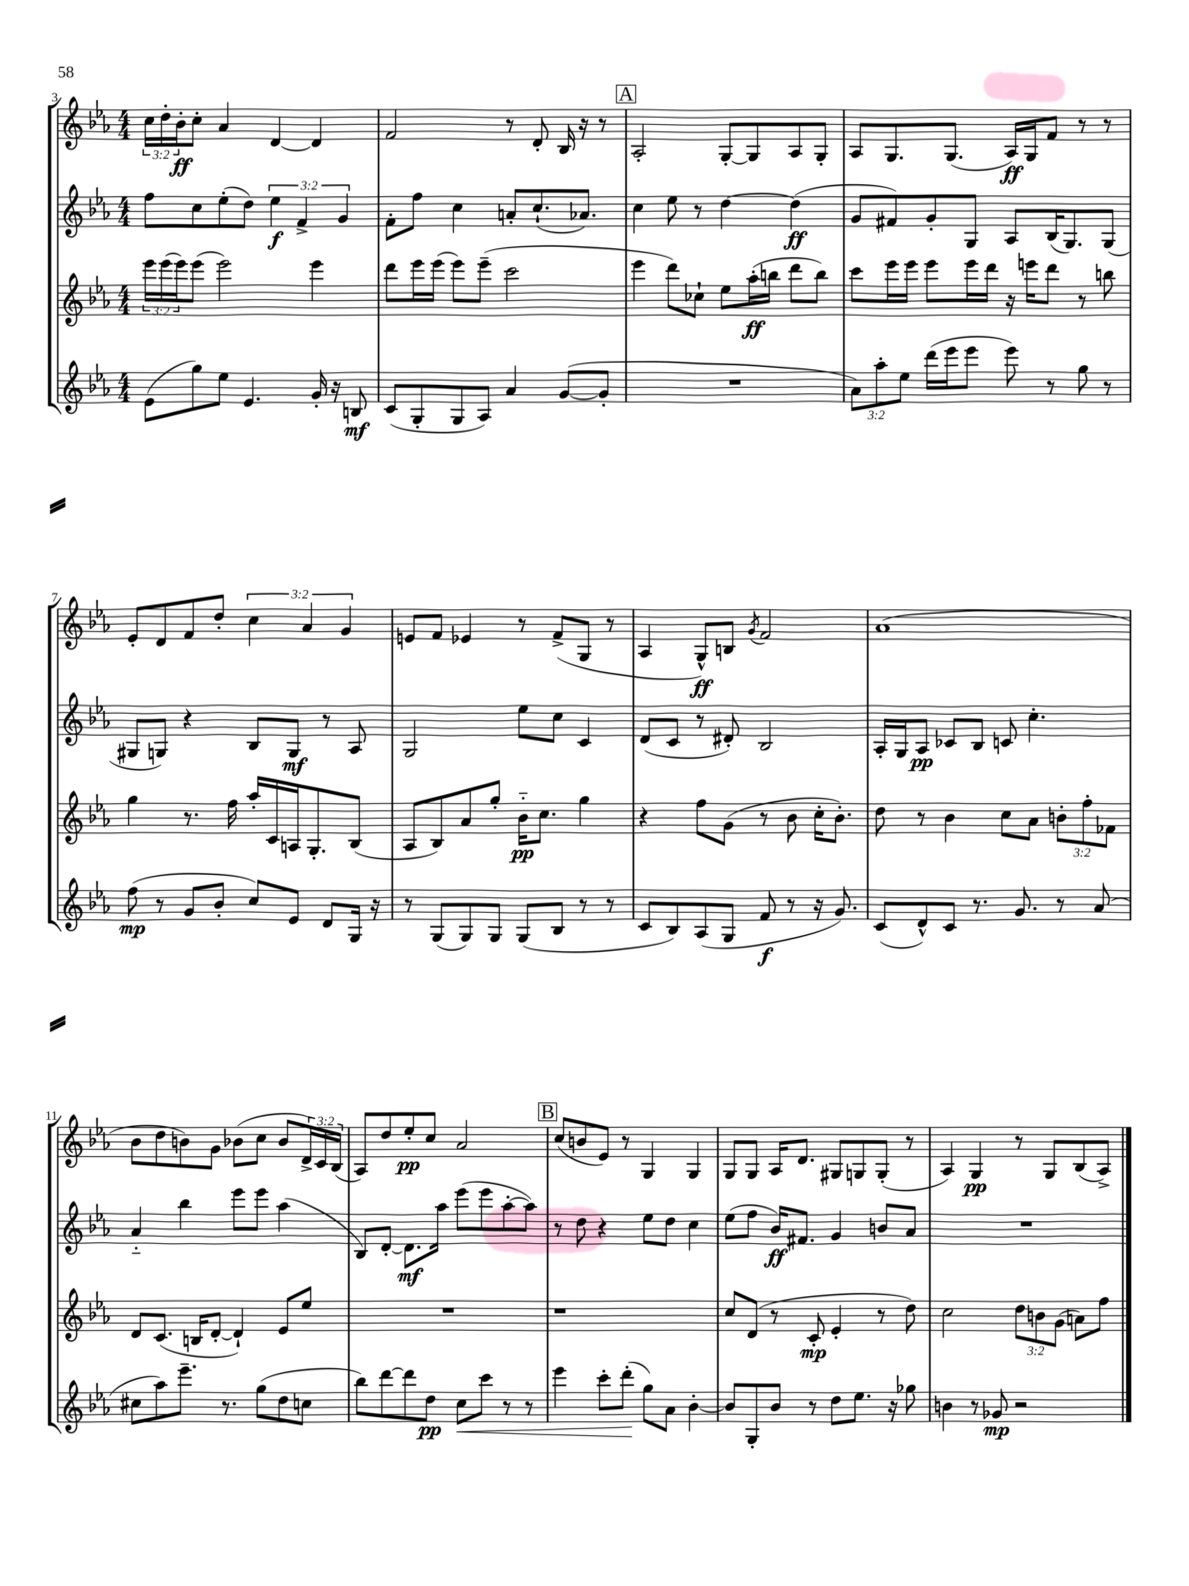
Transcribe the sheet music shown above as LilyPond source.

<<
\new StaffGroup <<
\new Staff = "s0" {
    \clef treble \key ees \major \numericTimeSignature \time 4/4 \override Staff.TupletNumber.text = #tuplet-number::calc-fraction-text
    \tuplet 3/2 { c''16 d''16-. bes'16-.\ff } c''8-. aes'4 d'4~ d'4 |
    f'2 r8 d'8-. bes16 r16 r8 |
    \mark \markup { \box "A" } aes2-. g8~-. g8 aes8 g8-. |
    aes8 g8. g8.( aes16\ff) g16 f'8 r8 r8 |
    ees'8-. d'8 f'8 d''8-. \tuplet 3/2 { c''4 aes'4 g'4 } |
    e'8 f'8 ees'4 r8 f'8->( g8 r8 |
    aes4 g8-^\ff) b8 \acciaccatura { g'8 } f'2 |
    aes'1( |
    bes'8 d''8 b'8) g'8 bes'8( c''8 bes'8 \tuplet 3/2 { d'16->) c'16 bes16( } |
    aes8) d''8 ees''8-.\pp c''8 aes'2 |
    \mark \markup { \box "B" } c''8( b'8 ees'8) r8 g4 g4 |
    g8 g8 aes16 d'8. gis8 g8 g8-.( r8 |
    aes4) g4\pp r8 g8 bes8( aes8->) \bar "|." |
}
\new Staff = "s1" {
    \clef treble \key ees \major \numericTimeSignature \time 4/4 \override Staff.TupletNumber.text = #tuplet-number::calc-fraction-text
    f''8 c''8 ees''8-.( d''8) \tuplet 3/2 { ees''4\f f'4-> g'4 } |
    f'8-. f''8 c''4 a'8-. c''8.-!( aes'8.) |
    \mark \markup { \box "A" } c''4 ees''8 r8 d''4~ d''4\ff( |
    g'8 fis'8) g'8-. g8 aes8 bes16( g8.) g8( |
    gis8 g8) r4 bes8 g8\mf r8 aes8 |
    g2 ees''8 c''8 c'4 |
    d'8( c'8 r8 dis'8-.) bes2 |
    aes16-. g16 aes8\pp ces'8 bes8 c'8 c''4.-. |
    aes'4-_ bes''4 ees'''8 ees'''8 aes''4( |
    bes8) d'8~-. d'8.\mf aes''16 ees'''8( ees'''8 aes''8~-. aes''8) |
    \mark \markup { \box "B" } r8 d''8 r4 ees''8 d''8 c''4 |
    ees''8( f''8 bes'16\ff) fis'8. g'4 b'8 aes'8 |
    R1 \bar "|." |
}
\new Staff = "s2" {
    \clef treble \key ees \major \numericTimeSignature \time 4/4 \override Staff.TupletNumber.text = #tuplet-number::calc-fraction-text
    \tuplet 3/2 { ees'''16 ees'''16( ees'''16) } ees'''8( ees'''2) ees'''4 |
    d'''8 ees'''16 ees'''16( ees'''8) ees'''8--( c'''2 |
    \mark \markup { \box "A" } ees'''4 d'''8) ces''8-! ees''8 aes''16-.\ff( b''16 d'''8 b''8) |
    c'''8 ees'''16 ees'''16 ees'''8 ees'''16 d'''16 r16 e'''16 d'''8 r8 b''8 |
    g''4 r8. f''16 aes''16-. c'16 a16 g8.-. bes8( |
    aes8 bes8) aes'8 g''8-. bes'16-_\pp c''8. g''4 |
    r4 f''8 g'8( r8 bes'8 c''16-. bes'8.-.) |
    d''8 r8 bes'4 c''8 aes'8 \tuplet 3/2 { b'8-. f''8-. fes'8 } |
    d'8 c'8.( b16 d'8~-. d'4-!) ees'8 ees''8 |
    R1 |
    \mark \markup { \box "B" } r1 |
    c''8 d'8( r8 c'8-.\mp ees'4-. r8 d''8) |
    c''2 \tuplet 3/2 { d''8 b'8 g'8( } a'8) f''8 \bar "|." |
}
\new Staff = "s3" {
    \clef treble \key ees \major \numericTimeSignature \time 4/4 \override Staff.TupletNumber.text = #tuplet-number::calc-fraction-text
    ees'8( g''8) ees''8 ees'4. g'16-. r16 b8\mf |
    c'8( g8-. g8 aes8) aes'4 g'8~( g'8-. |
    \mark \markup { \box "A" } R1 |
    \tuplet 3/2 { aes'8) aes''8-. ees''8 } d'''16( ees'''16 ees'''8 ees'''8) r8 g''8 r8 |
    f''8\mp( r8 g'8 bes'8-. c''8) ees'8 d'8 g16 r16 |
    r8 g8( g8) g8 g8( bes8 r8 r8 |
    c'8 bes8) aes8( g8 f'8\f r8 r16 g'8.) |
    c'8( d'8-^) c'8 r8. g'8. r8 aes'8( |
    cis''8 aes''8) ees'''8.-- r8. g''8( d''8 c''8 |
    bes''8) d'''8~ d'''8 d''8\pp c''8\< c'''8 r8 r8 |
    \mark \markup { \box "B" } ees'''4 c'''8-. d'''8-.\!( g''8) aes'8 bes'4~-. |
    bes'8 g8-. bes'8 r8 d''8 ees''8. r16 ges''8 |
    b'4 r8 ges'8\mp r2 \bar "|." |
}
>>
>>
\layout { \context { \Score currentBarNumber = #3 } }
